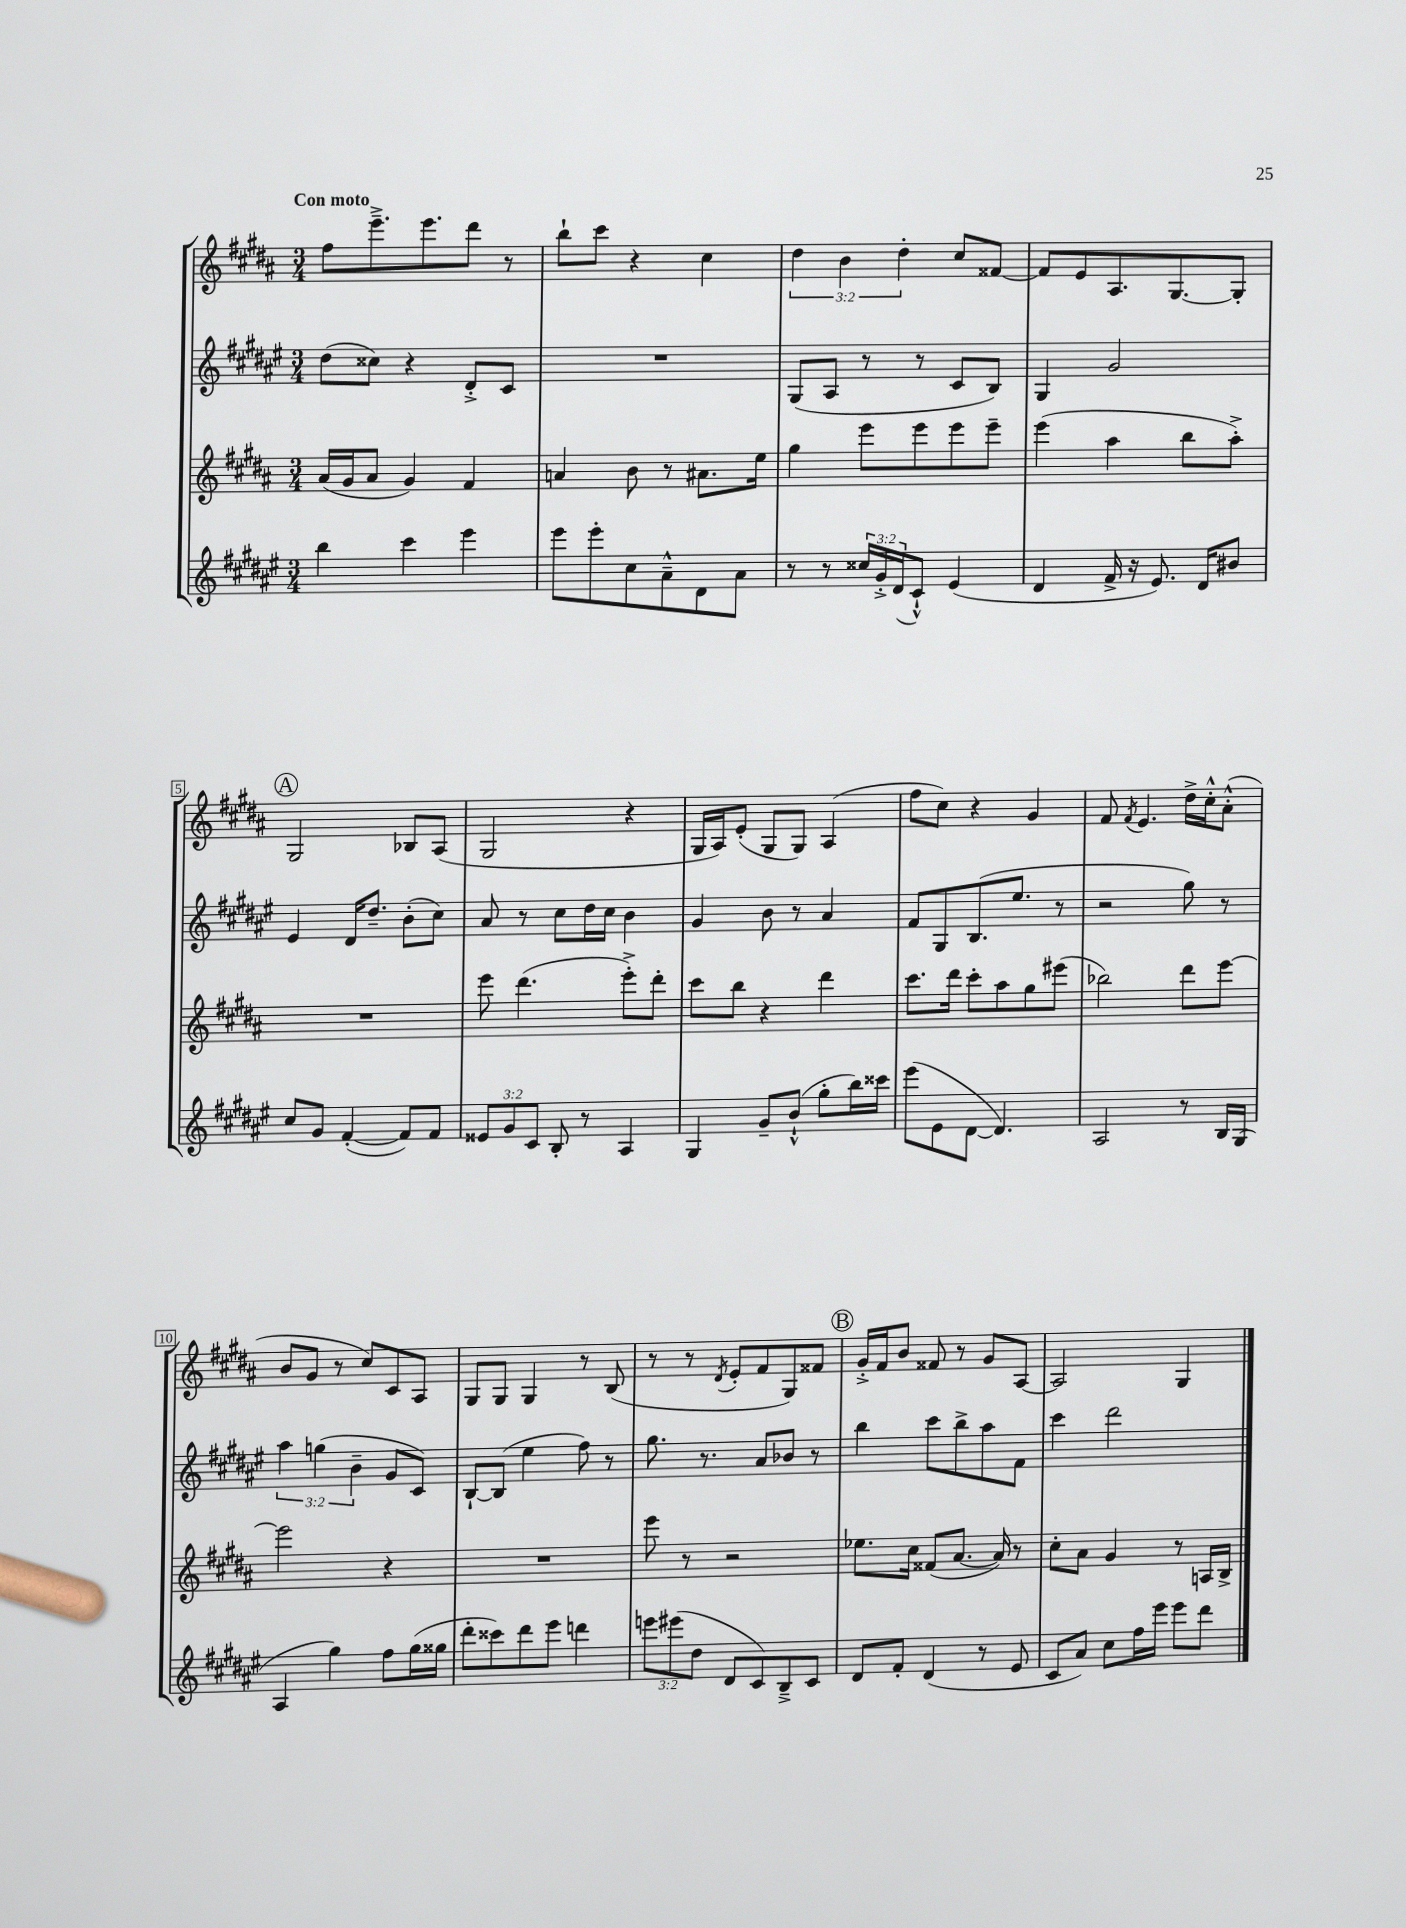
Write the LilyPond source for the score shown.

<<
\new StaffGroup <<
\new Staff = "s0" {
    \clef treble \key b \major \numericTimeSignature \time 3/4 \override Staff.TupletNumber.text = #tuplet-number::calc-fraction-text \tempo "Con moto"
    fis''8 e'''8.---> e'''8. dis'''8 r8 |
    b''8-! cis'''8 r4 cis''4 |
    \tuplet 3/2 { dis''4 b'4 dis''4-. } cis''8 fisis'8~ |
    fisis'8 e'8 ais8. gis8.~ gis8-. |
    \mark \markup { \circle "A" } gis2 bes8 ais8( |
    gis2 r4 |
    gis16 ais16) e'8-.( gis8 gis8) ais4( |
    fis''8 cis''8) r4 gis'4 |
    fis'8 \acciaccatura { fis'8 } e'4. dis''16-> cis''16-.-^ ais'8-.-^( |
    b'8 gis'8 r8 cis''8) cis'8 ais8 |
    gis8 gis8 gis4 r8 b8( |
    r8 r8 \acciaccatura { dis'8 } e'8-. fis'8 gis8) fisis'8 |
    \mark \markup { \circle "B" } gis'16-.-> fis'16 b'8 fisis'8 r8 gis'8 ais8~ |
    ais2 gis4 \bar "|." |
}
\new Staff = "s1" {
    \clef treble \key fis \major \numericTimeSignature \time 3/4 \override Staff.TupletNumber.text = #tuplet-number::calc-fraction-text
    dis''8( cisis''8) r4 dis'8-.-> cis'8 |
    R2. |
    gis8( ais8 r8 r8 cis'8 b8) |
    gis4 gis'2 |
    \mark \markup { \circle "A" } eis'4 dis'16 dis''8.-- b'8-.( cis''8) |
    ais'8 r8 cis''8 dis''16 cis''16 b'4 |
    gis'4 b'8 r8 ais'4 |
    fis'8 gis8 b8.( eis''8. r8 |
    r2 gis''8) r8 |
    \tuplet 3/2 { ais''4 g''4( b'4-- } gis'8 cis'8) |
    b8~-! b8( eis''4 fis''8) r8 |
    gis''8. r8. ais'8 bes'8 r8 |
    \mark \markup { \circle "B" } b''4 cis'''8 b''8-> ais''8 fis'8 |
    cis'''4 dis'''2 \bar "|." |
}
\new Staff = "s2" {
    \clef treble \key b \major \numericTimeSignature \time 3/4
    ais'16( gis'16 ais'8 gis'4) fis'4 |
    a'4 b'8 r8 ais'8. e''16 |
    gis''4 e'''8 e'''8 e'''8 e'''8-- |
    e'''4( ais''4 b''8 ais''8-.->) |
    \mark \markup { \circle "A" } R2. |
    e'''8 dis'''4.( e'''8-.->) dis'''8-. |
    cis'''8 b''8 r4 dis'''4 |
    cis'''8. dis'''16 cis'''8-. ais''8 gis''8 eis'''8( |
    bes''2) dis'''8 e'''8~ |
    e'''2 r4 |
    R2. |
    e'''8 r8 r2 |
    \mark \markup { \circle "B" } ees''8. cis''16 fisis'8( ais'8.~ ais'16) r8 |
    cis''8-. ais'8 gis'4 r8 a16 b16-> \bar "|." |
}
\new Staff = "s3" {
    \clef treble \key fis \major \numericTimeSignature \time 3/4 \override Staff.TupletNumber.text = #tuplet-number::calc-fraction-text
    b''4 cis'''4 eis'''4 |
    eis'''8 eis'''8-. cis''8 ais'8---^ dis'8 ais'8 |
    r8 r8 \tuplet 3/2 { cisis''16 gis'16-.-> dis'16( } cis'8-!-^) eis'4( |
    dis'4 fis'16-> r16 eis'8.) dis'16 bis'8 |
    \mark \markup { \circle "A" } cis''8 gis'8 fis'4~-.( fis'8) fis'8 |
    \tuplet 3/2 { eisis'8 gis'8 cis'8 } b8-. r8 ais4 |
    gis4 gis'8-- b'8-!-^( gis''8-. b''16) cisis'''16 |
    eis'''8( eis'8 dis'8~ dis'4.) |
    ais2 r8 b16 gis16( |
    ais4 gis''4) fis''8 gis''16( gisis''16 |
    dis'''8-. cisis'''8) dis'''8 eis'''8 d'''4 |
    \tuplet 3/2 { e'''8 eis'''8( dis''8 } dis'8 cis'8) b8---> cis'8 |
    \mark \markup { \circle "B" } dis'8 fis'8-. dis'4( r8 eis'8 |
    cis'8 ais'8) cis''8 fis''16 eis'''16 eis'''8 dis'''8 \bar "|." |
}
>>
>>
\layout { \context { \Score \override BarNumber.stencil = #(make-stencil-boxer 0.1 0.3 ly:text-interface::print) } }
